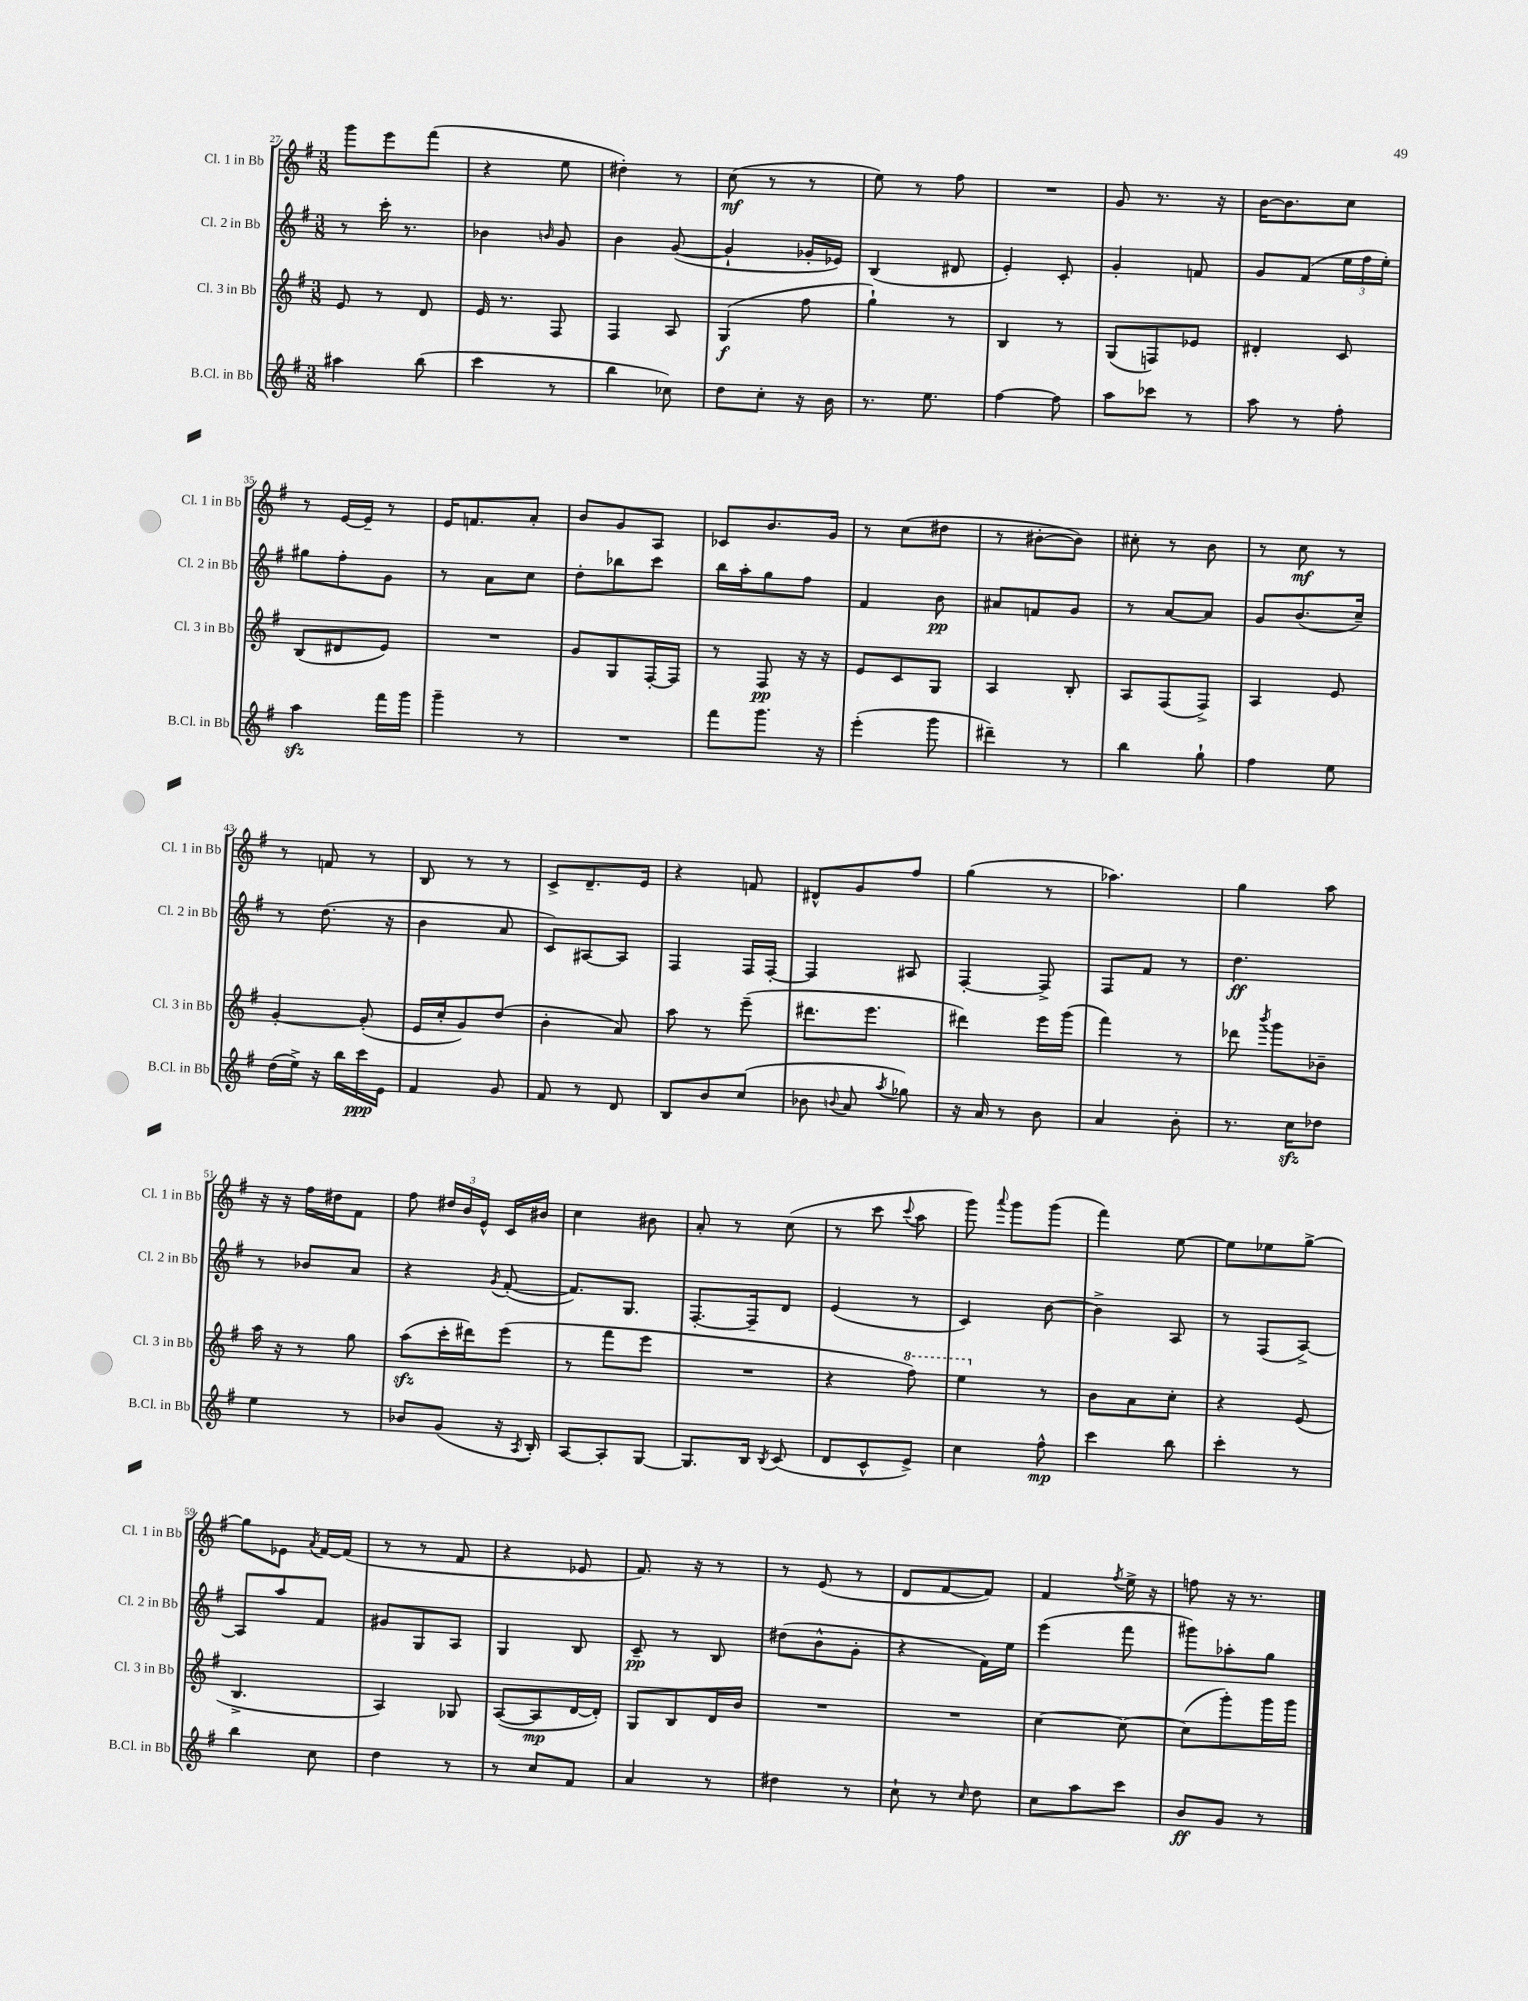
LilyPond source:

<<
\new StaffGroup <<
\new Staff = "s0" \with { instrumentName = "Cl. 1 in Bb" shortInstrumentName = "Cl. 1 in Bb" } {
    \clef treble \key g \major \numericTimeSignature \time 3/8
    \autoBeamOff g'''8[ e'''8 fis'''8]( |
    r4 e''8 |
    dis''4-.) r8 |
    c''8\mf( r8 r8 |
    e''8) r8 fis''8 |
    R4. |
    g'8 r8. r16 |
    b'16[~ b'8. c''8] |
    r8 e'16[~ e'16]-- r8 |
    e'16[ f'8. a'8]-. |
    b'8[ g'8 a8] |
    ces'8[ b'8. g'16] |
    r8 c''8[( dis''8] |
    r8 bis'8[~-. bis'8]) |
    cis''8-. r8 b'8 |
    r8 c''8\mf r8 |
    r8 f'8 r8 |
    b8 r8 r8 |
    c'8[-> d'8.-- e'16] |
    r4 f'8 |
    dis'8[-^ g'8 fis''8] |
    g''4( r8 |
    aes''4.) |
    g''4 a''8 |
    r16 r16 fis''16[ dis''16 fis'8] |
    fis''8 \tuplet 3/2 { dis''16[ b'16 e'16]-^ } c'16[ bis'16] |
    c''4 bis'8 |
    a'8-. r8 c''8( |
    r8 c'''8 \appoggiatura { c'''8 } a''8 |
    g'''8) \appoggiatura { a'''8 } g'''8[ g'''8]( |
    fis'''4) e''8~ |
    e''8[ ees''8 g''8]~-> |
    g''8[ ees'8] \acciaccatura { a'8 } fis'16[~ fis'16]( |
    r8 r8 fis'8 |
    r4 ees'8 |
    fis'8.) r16 r8 |
    r8 e'8( r8 |
    d'8[ fis'8~ fis'8]) |
    fis'4 \acciaccatura { fis''8 } e''16-> r16 |
    f''8 r16 r8. \bar "|." |
}
\new Staff = "s1" \with { instrumentName = "Cl. 2 in Bb" shortInstrumentName = "Cl. 2 in Bb" } {
    \clef treble \key g \major \numericTimeSignature \time 3/8
    \autoBeamOff r8 c'''16-. r8. |
    bes'4 \grace { b'16 } g'8 |
    b'4 g'8~( |
    g'4-! ges'16[-. ees'16]) |
    b4( dis'8 |
    e'4-.) c'8-. |
    g'4-. f'8 |
    g'8[ fis'8]( \tuplet 3/2 { e''16[ fis''16 e''16]-.) } |
    gis''8[ fis''8-. g'8] |
    r8 a'8[ c''8] |
    d''8[-. bes''8 c'''8] |
    b''16[ a''16-. g''8 fis''8] |
    fis'4 b'8\pp |
    ais'8[ f'8 g'8] |
    r8 a'8[~ a'8] |
    g'8[ b'8.( c''16]--) |
    r8 d''8.( r16 |
    b'4 a'8 |
    c'8[) ais8~ ais8] |
    fis4 fis16[ fis16]~-. |
    fis4 ais8 |
    fis4~-. fis8-> |
    fis8[ fis'8] r8 |
    d''4.\ff |
    r8 bes'8[ a'8] |
    r4 \acciaccatura { g'8 } fis'8~-.( |
    fis'8.[) g8.] |
    fis8.[~-. fis16-- d'8] |
    e'4( r8 |
    c'4) b'8~ |
    b'4-> a8 |
    r8 fis8[( a8]~->) |
    a8[ a''8 fis'8] |
    gis'8[ g8 a8] |
    g4 b8 |
    c'8--\pp r8 b8 |
    dis''8[( b'8-^ g'8]-. |
    r4 fis'16[) e''16] |
    e'''4( fis'''8 |
    gis'''8[) aes''8-. g''8] \bar "|." |
}
\new Staff = "s2" \with { instrumentName = "Cl. 3 in Bb" shortInstrumentName = "Cl. 3 in Bb" } {
    \clef treble \key g \major \numericTimeSignature \time 3/8
    \autoBeamOff e'8 r8 d'8 |
    e'16 r8. fis8 |
    fis4 a8 |
    g4\f( fis''8 |
    g''4-!) r8 |
    b4 r8 |
    g8[( f8) ees'8] |
    dis'4-. c'8 |
    b8[( dis'8 e'8]) |
    R4. |
    g'8[ g8 fis16~-. fis16] |
    r8 fis8\pp r16 r16 |
    e'8[ c'8 g8] |
    a4 b8-. |
    a8[ fis8( fis8]->) |
    a4 e'8 |
    g'4~-. g'8-.( |
    e'16[ c''16-. g'8) d''8]( |
    b'4-. a'8) |
    a''8 r8 e'''8--( |
    dis'''8.[ e'''8.] |
    dis'''4) e'''16[ g'''16]( |
    fis'''4) r8 |
    des'''8 \acciaccatura { b'''8 } g'''8[ bes'8]-- |
    a''16 r16 r8 g''8 |
    a''8[\sfz( c'''16-. dis'''16) e'''8]( |
    r8 fis'''8[ e'''8] |
    R4. |
    r4 \ottava #1 fis'''8) |
    e'''4 \ottava #0 r8 |
    b'8[ a'8 c''8]-. |
    r4 e'8( |
    b4.-> |
    a4) ges8 |
    a8[~( a8\mp d'16~ d'16]-.) |
    g8[ b8 d'16 b'16] |
    R4. |
    R4. |
    c''4~ c''8~ |
    c''8[( g'''8-.) g'''16 g'''16] \bar "|." |
}
\new Staff = "s3" \with { instrumentName = "B.Cl. in Bb" shortInstrumentName = "B.Cl. in Bb" } {
    \clef treble \key g \major \numericTimeSignature \time 3/8
    \autoBeamOff ais''4 b''8( |
    c'''4 r8 |
    b''4 ces''8) |
    d''8[ c''8]-. r16 b'16 |
    r8. e''8. |
    fis''4~ fis''8 |
    a''8[ ces'''8] r8 |
    a''8 r8 fis''8-. |
    a''4\sfz fis'''16[ g'''16] |
    g'''4-- r8 |
    R4. |
    fis'''8[ g'''8.] r16 |
    e'''4-.( g'''8 |
    dis'''4--) r8 |
    b''4 g''8-! |
    fis''4 e''8 |
    d''16[( e''16]->) r16 b''16[ c'''16\ppp e'16] |
    fis'4 g'8 |
    fis'8 r8 d'8 |
    b8[ b'8 c''8]( |
    bes'8 \appoggiatura { b'8 } a'8 \acciaccatura { a''8 } ges''8) |
    r16 a'16 r8 b'8 |
    a'4 b'8-. |
    r8. c''16[\sfz des''8] |
    e''4 r8 |
    bes'8[ g'8]( r16 \acciaccatura { a8 } b16-.) |
    a8[~ a8-. g8]~ |
    g8.[ b16] \acciaccatura { b8 } c'8( |
    d'8[ c'8-^ e'8]->) |
    c''4 fis''8-^\mp |
    c'''4 b''8 |
    c'''4-. r8 |
    b''4 c''8 |
    d''4 r8 |
    r8 c''8[ fis'8] |
    a'4 r8 |
    dis''4 r8 |
    c''8-! r8 \grace { c''16 } d''8 |
    c''8[ a''8 c'''8] |
    b'8[\ff g'8] r8 \bar "|." |
}
>>
>>
\layout { \context { \Score currentBarNumber = #27 } }
